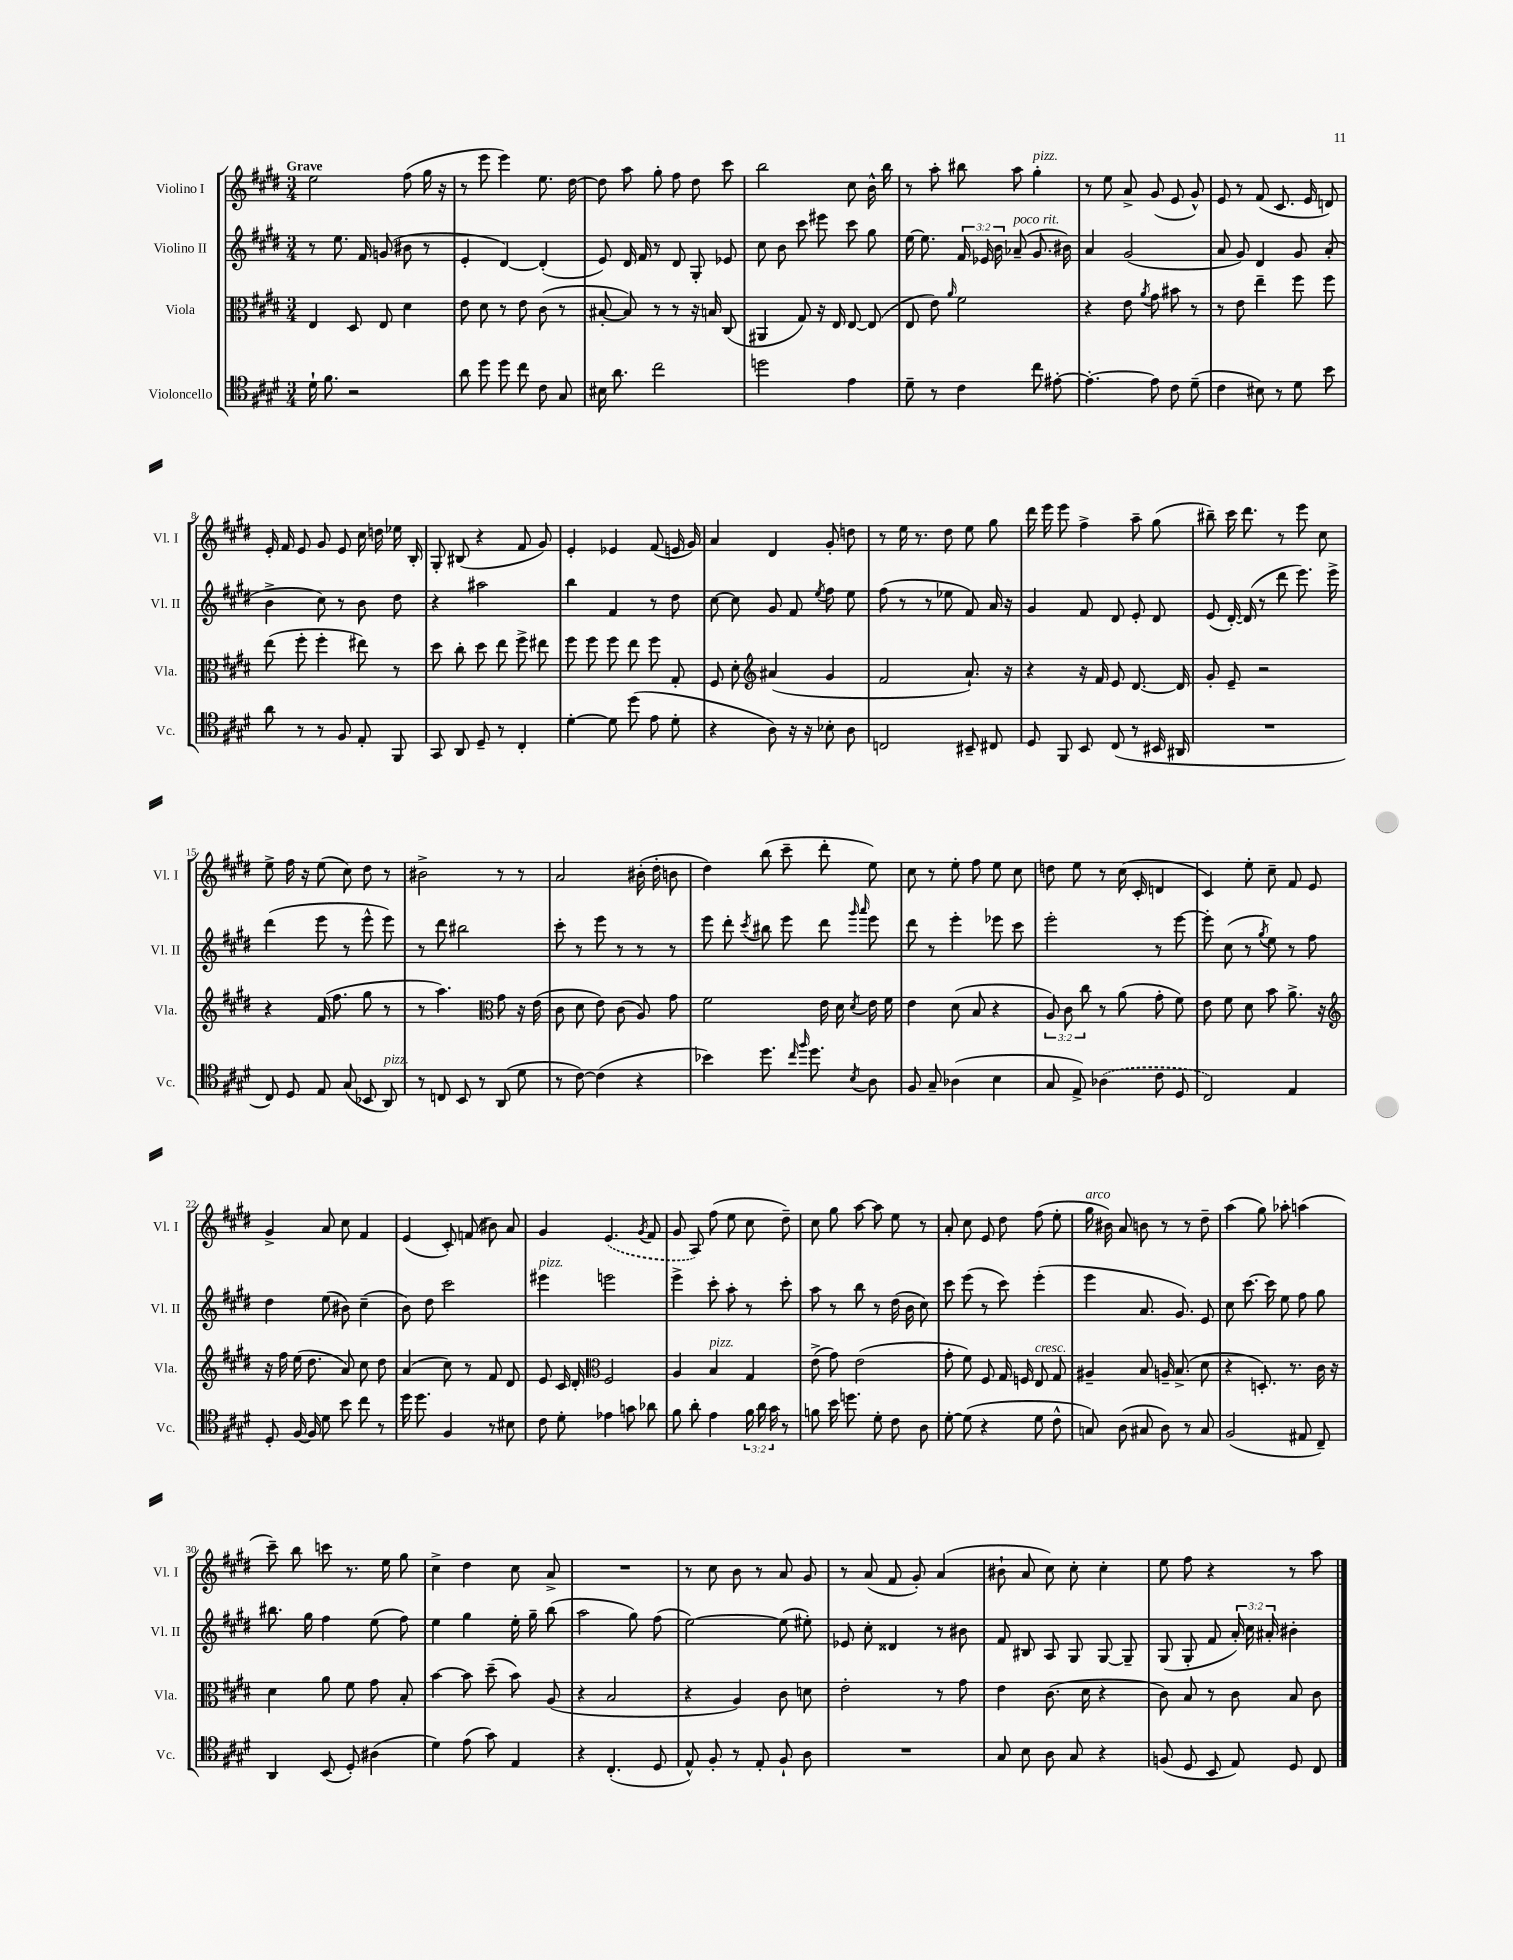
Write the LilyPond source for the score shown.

<<
\new StaffGroup <<
\new Staff = "s0" \with { instrumentName = "Violino I" shortInstrumentName = "Vl. I" } {
    \clef treble \key e \major \numericTimeSignature \time 3/4 \tempo "Grave"
    \autoBeamOff e''2 fis''8( gis''16 r16 |
    r8 e'''8 e'''4) e''8. dis''16~ |
    dis''8 a''8 gis''8-. fis''8 dis''8 cis'''8 |
    b''2 cis''8 b'16-^ b''16 |
    r8 a''8-. bis''8 a''8 gis''4-.^\markup { \italic "pizz." } |
    r8 e''8 a'8-> gis'8( e'8 gis'8-^) |
    e'8 r8 fis'8( cis'8. e'16 d'8) |
    e'16-. fis'16 e'8 gis'8 e'8 cis''16 d''16 ees''16 b16-. |
    gis8-. bis8( r4 fis'8 gis'8) |
    e'4-. ees'4 fis'8( e'16 gis'16) |
    a'4 dis'4 gis'8-. d''8 |
    r8 e''16 r8. dis''8 e''8 gis''8 |
    dis'''16 e'''16 e'''8 fis''4-> a''8-- gis''8( |
    bis''8--) cis'''16 dis'''8. r8 e'''8 cis''8 |
    e''8-> fis''16 r16 e''8( cis''8) dis''8 r8 |
    bis'2-> r8 r8 |
    a'2 bis'16-.( dis''16-. b'8 |
    dis''4) b''8( cis'''8-- dis'''8-. e''8) |
    cis''8 r8 e''8-. fis''8 e''8 cis''8 |
    d''8 e''8 r8 cis''16( cis'16-. d'4 |
    cis'4) e''8-. cis''8-- fis'8 e'8 |
    gis'4-> a'8 cis''8 fis'4 |
    e'4( cis'8-.) f'8( bis'8) a'8 |
    gis'4 \once \slurDashed e'4.( \acciaccatura { gis'8 } fis'8 |
    gis'8 a8) fis''8( e''8 cis''8 dis''8--) |
    cis''8 gis''8 a''8~ a''8 e''8 r8 |
    a'8-. cis''8 e'8 dis''8 fis''8( e''8-. |
    gis''16^\markup { \italic "arco" } bis'16) a'8 b'8 r8 r8 dis''8-- |
    a''4( gis''8) aes''8-. a''4( |
    cis'''8--) b''8 c'''8 r8. e''16 gis''8 |
    cis''4-> dis''4 cis''8 a'8-> |
    R2. |
    r8 cis''8 b'8 r8 a'8 gis'8 |
    r8 a'8( fis'8 gis'8-.) a'4( |
    bis'8-! a'8 cis''8) cis''8-. cis''4-. |
    e''8 fis''8 r4 r8 a''8 \bar "|." |
}
\new Staff = "s1" \with { instrumentName = "Violino II" shortInstrumentName = "Vl. II" } {
    \clef treble \key e \major \numericTimeSignature \time 3/4 \override Staff.TupletNumber.text = #tuplet-number::calc-fraction-text
    \autoBeamOff r8 e''8. fis'16 g'8( bis'8 r8 |
    e'4-. dis'4~) dis'4-.( |
    e'8) dis'16 fis'16 r8 dis'8 gis8-. ees'8 |
    cis''8 b'8 cis'''8 eis'''8 cis'''8 gis''8 |
    e''16~ e''8. \tuplet 3/2 { fis'16 ees'16 b'16 } aes'8--^\markup { \italic "poco rit." }( gis'8. bis'16) |
    a'4 gis'2( |
    a'8 gis'8) dis'4 gis'8 a'8-.( |
    b'4-> cis''8) r8 b'8 dis''8 |
    r4 ais''2 |
    b''4 fis'4 r8 dis''8 |
    cis''8~ cis''8 gis'8 fis'8 \acciaccatura { e''8 } fis''8 e''8 |
    fis''8( r8 r8 ees''8 fis'8) a'16 r16 |
    gis'4 fis'8 dis'8 e'8-. dis'8 |
    e'8( dis'16~-.) dis'16( r8 dis'''8 e'''8.) e'''16-> |
    dis'''4( e'''8 r8 e'''8-^ e'''8) |
    r8 dis'''8 bis''2 |
    cis'''8-. r8 e'''8 r8 r8 r8 |
    e'''8 dis'''8-. \acciaccatura { cis'''8 } bis''8 e'''8 dis'''8 \grace { gis'''16 a'''16 } e'''8 |
    dis'''8 r8 e'''4-. ees'''8 cis'''8 |
    e'''2-. r8 e'''8~ |
    e'''8-. cis''8( r8 \acciaccatura { gis''8 } e''8) r8 fis''8 |
    dis''4 e''8( bis'8) cis''4--( |
    b'8) dis''8 cis'''2 |
    eis'''4^\markup { \italic "pizz." } e'''2 |
    e'''4-> cis'''8-. a''8-. r8 cis'''8-. |
    a''8 r8 b''8 r8 dis''16( b'16 cis''8) |
    cis'''8 e'''8( r8 cis'''8) e'''4-.( |
    e'''4 a'8. gis'8.) e'8 |
    cis''8 cis'''8.~ cis'''16 e''8 fis''8 gis''8 |
    bis''8. gis''16 fis''4 e''8( fis''8) |
    e''4 gis''4 e''16-. gis''16-- b''8( |
    a''2 gis''8) fis''8( |
    e''2~) e''8( eis''8-.) |
    ees'8 cis''8-. disis'4 r8 bis'8 |
    fis'8 bis8 a8 gis8 gis8~ gis8-- |
    gis8( gis8-. fis'8 \tuplet 3/2 { a'16-.) cis''16 ais'16-. } bis'4-. \bar "|." |
}
\new Staff = "s2" \with { instrumentName = "Viola" shortInstrumentName = "Vla." } {
    \clef alto \key e \major \numericTimeSignature \time 3/4 \override Staff.TupletNumber.text = #tuplet-number::calc-fraction-text
    \autoBeamOff e4 dis8 e8 dis'4 |
    e'8 dis'8 r8 e'8 cis'8( r8 |
    bis8~-. bis8) r8 r8 r16 b16 cis8( |
    ais,4 gis8) r16 e16 e8~ e8( |
    e8 e'8) \grace { a'16 } fis'2 |
    r4 e'8 \acciaccatura { a'8 } gis'8 bis'8 r8 |
    r8 e'8 e''4-- fis''8 fis''8 |
    e''8( fis''8-. fis''4-. eis''8) r8 |
    dis''8 cis''8-. dis''8 e''8 fis''8-> eis''8 |
    fis''8 fis''8 fis''8 e''8 fis''8 gis8-. |
    fis8 dis'8-. \clef treble ais'4( gis'4 |
    fis'2 a'8.-!) r16 |
    r4 r16 fis'16 e'8 dis'8.~ dis'16 |
    gis'8-. e'8-- r2 |
    r4 fis'16( fis''8. gis''8 r8 |
    r8 a''4.) \clef alto gis'8 r16 e'16( |
    cis'8 dis'8 e'8) cis'8( a8) gis'8 |
    fis'2 e'16 dis'16 \acciaccatura { dis'8 } e'16 fis'16 |
    e'4 dis'8( b8 r4 |
    \tuplet 3/2 { a8) cis'8 cis''8 } r8 a'8( gis'8-. fis'8) |
    e'8 fis'8 dis'8 b'8 a'8.-> r16 |
    \clef treble r16 fis''16 e''16( dis''8. a'8) cis''8 dis''8 |
    a'4( cis''8) r8 fis'8 dis'8 |
    e'8 cis'16 dis'16-. \clef alto fis2 |
    a4 b4^\markup { \italic "pizz." } gis4 |
    e'8->( gis'8) e'2( |
    gis'8-. fis'8) fis8 gis16 f16 e8^\markup { \italic "cresc." } gis8 |
    ais4-- b8 a16-- b8.->( dis'8 |
    r4 d8.-.) r8. cis'16 r16 |
    dis'4 a'8 fis'8 gis'8 b8-. |
    b'4~ b'8 dis''8--( b'8) a8( |
    r4 b2 |
    r4 a4) cis'8 d'8 |
    e'2-. r8 gis'8 |
    e'4 cis'8.( dis'16 r4 |
    cis'8) b8 r8 cis'8 b8 cis'8 \bar "|." |
}
\new Staff = "s3" \with { instrumentName = "Violoncello" shortInstrumentName = "Vc." } {
    \clef tenor \key e \major \numericTimeSignature \time 3/4 \override Staff.TupletNumber.text = #tuplet-number::calc-fraction-text
    \autoBeamOff dis'16-! fis'8. r2 |
    a'8 dis''8 dis''8 cis''8 cis'8 gis8 |
    bis16 a'8. cis''2 |
    d''2 e'4 |
    dis'8-- r8 cis'4 cis''8 eis'8~-. |
    eis'4.~-. eis'8 cis'8 dis'8--( |
    cis'4 bis8) r8 dis'8 b'8 |
    a'8 r8 r8 fis8 e8-. fis,8 |
    gis,8 a,8 dis8-- r8 cis4-. |
    dis'4~-. dis'8 dis''8( e'8 dis'8-. |
    r4 a8) r16 r16 bes8-. a8 |
    c2 bis,8-- cis8 |
    dis8 fis,8 b,8 cis8( r8 bis,16 ais,16 |
    R2. |
    cis8) dis8 e8 gis8( bes,8 a,8^\markup { \italic "pizz." }) |
    r8 c8 b,8 r8 a,8( dis'8 |
    r8 cis'8~) cis'4( r4 |
    bes'4) dis''8. \grace { cis''16 fis''16 } dis''8. \acciaccatura { b8 } a8 |
    fis8 gis8-- aes4( b4 |
    gis8 e8->) \once \slurDashed aes4( cis'8 dis8 |
    cis2) e4 |
    dis8-. fis16~ fis16 dis'8 b'8 cis''8 r8 |
    dis''16 dis''8. fis4 r8 bis8 |
    cis'8 dis'8-. ees'4 g'8 aes'8 |
    fis'8 a'8-. e'4 \tuplet 3/2 { fis'16 a'16 gis'16 } r8 |
    f'8 b'16 d''8. dis'8-. cis'8 a8 |
    dis'8~-. dis'8( r4 dis'8 cis'8-^ |
    g8) a8( gis8 a8) r8 gis8 |
    fis2( eis8 cis8--) |
    a,4 b,8( dis8-.) ais4( |
    dis'4) e'8( gis'8) e4 |
    r4 cis4.-.( dis8 |
    e8-^) fis8-. r8 e8-. fis8-! a8 |
    R2. |
    gis8 b8 a8 gis8 r4 |
    f8( dis8 b,8 e8) dis8 cis8 \bar "|." |
}
>>
>>
